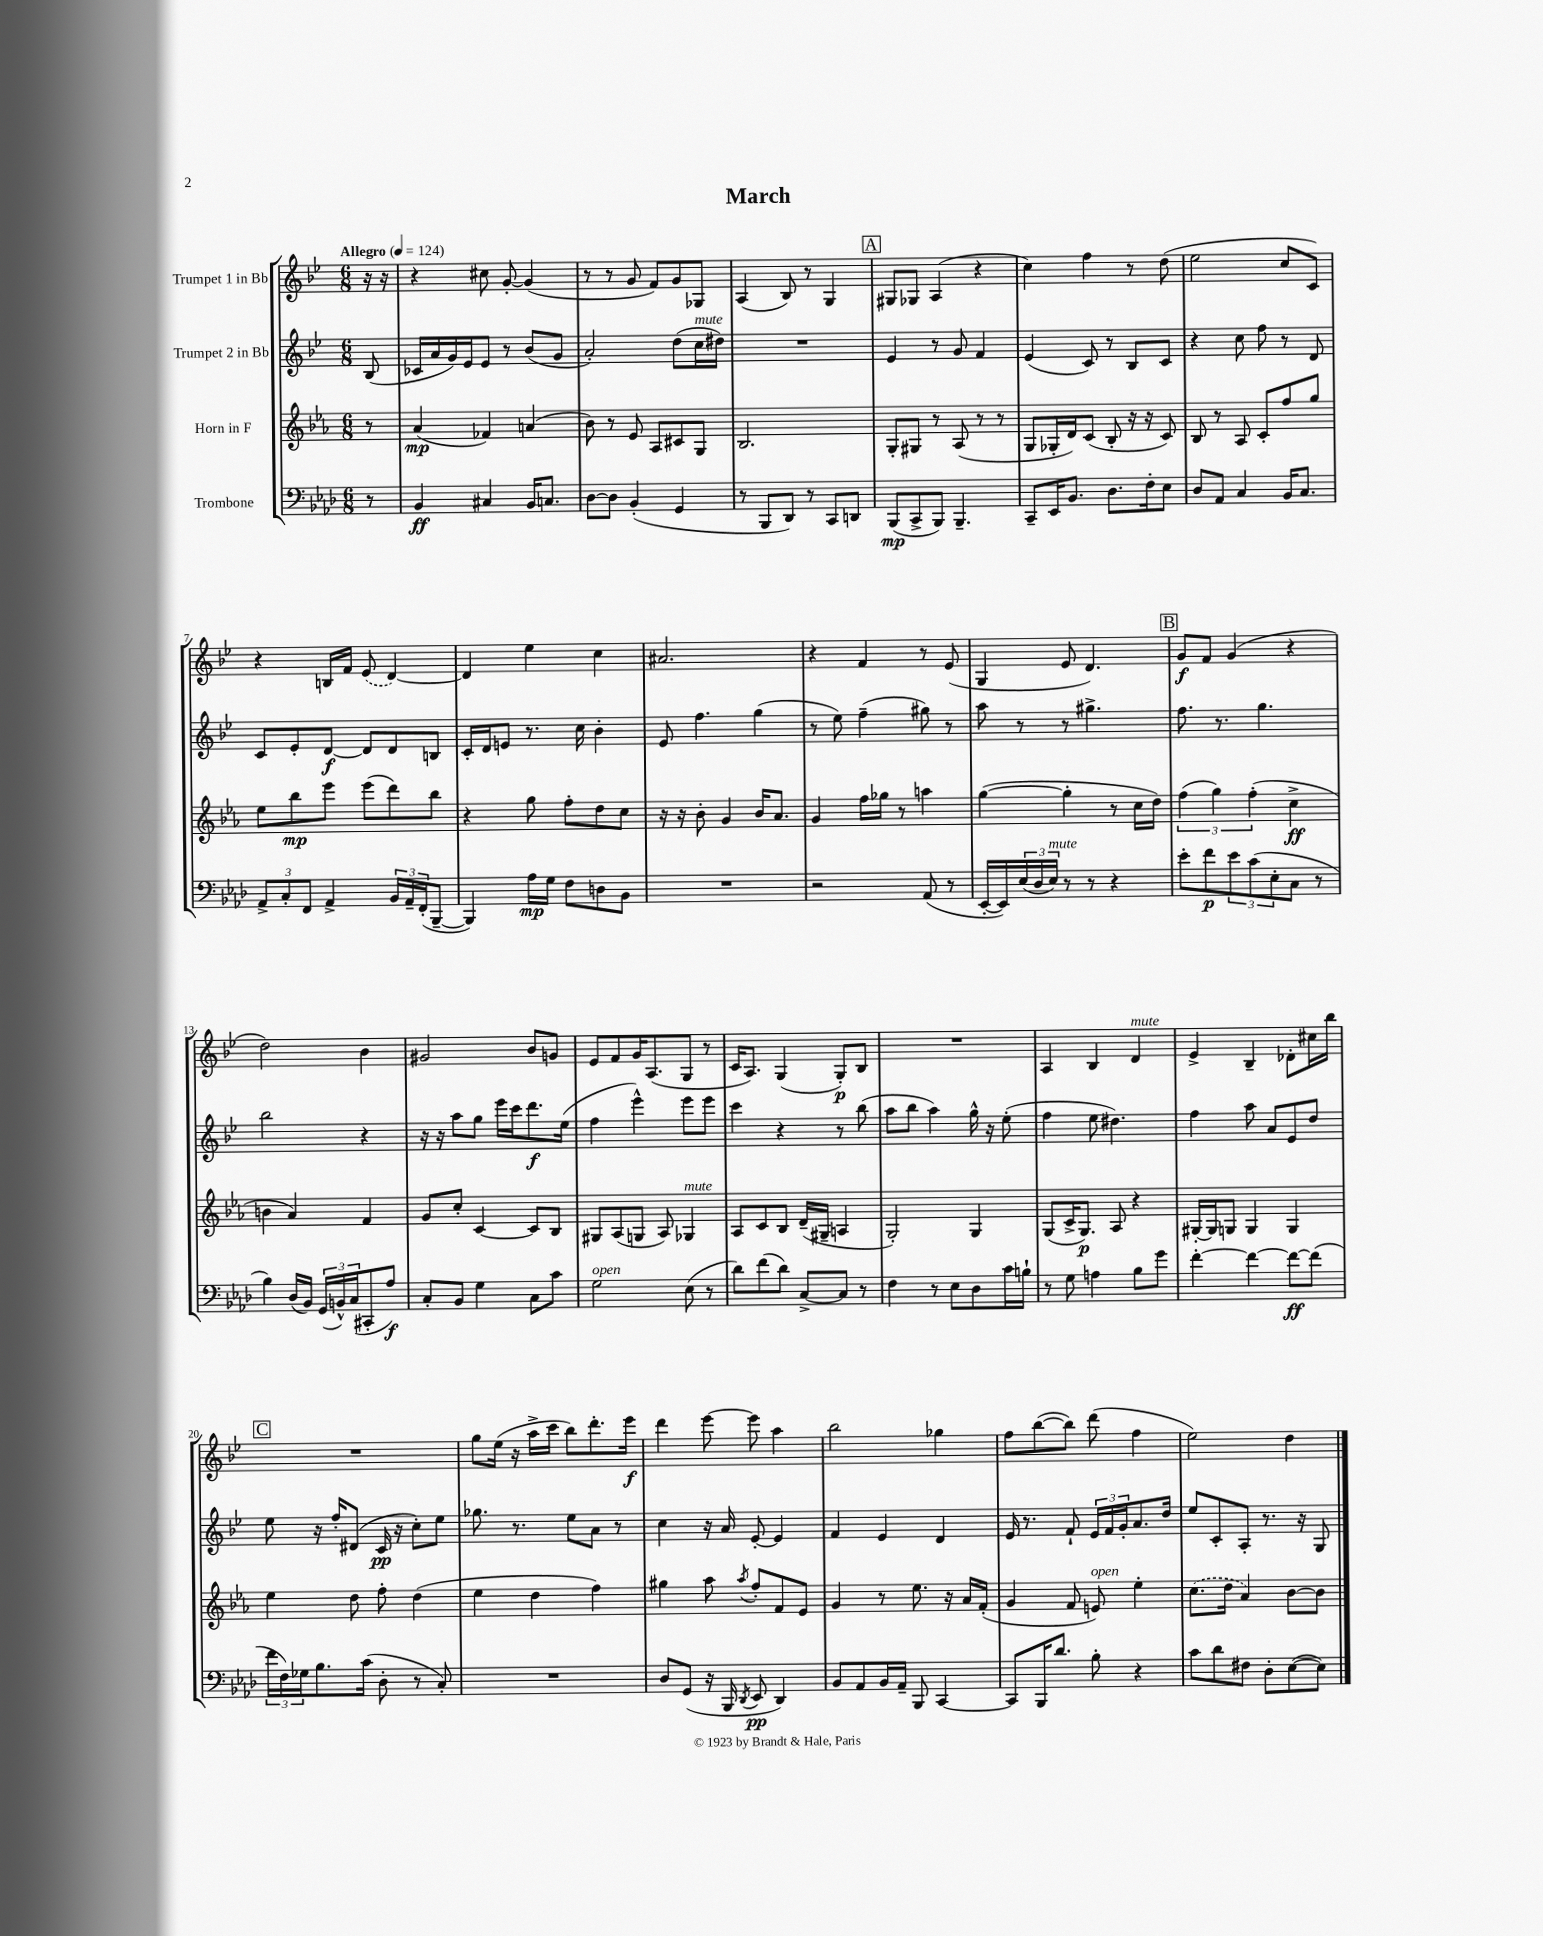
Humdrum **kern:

**kern	**kern	**kern	**kern
*staff4	*staff3	*staff2	*staff1
*clefF4	*clefG2	*clefG2	*clefG2
*k[b-e-a-d-]	*k[b-e-a-]	*k[b-e-]	*k[b-e-]
*M6/8	*M6/8	*M6/8	*M6/8
*MM124	*MM124	*MM124	*MM124
8r	8r	(8B-	16r
.	.	.	16r
=	=	=	=
4BB-	(4a-	16c-	4r
.	.	16a	.
.	.	16g)	.
.	.	16e-	.
4C#	4f-)	8e-	8cc#
.	.	8r	[8g'
16BB-	(4a	(8b-	(4g]
8.C	.	.	.
.	.	8g	.
=	=	=	=
[8D-	8b-)	2a')	8r
8D-]	8r	.	8r
(4BB-'	8e-	.	8g
.	8A-	.	8f)
4GG	8c#	(8dd	8g
.	8G	16cc	8G-
.	.	16dd#)	.
=	=	=	=
8r	2.B-	2.r	(4A
8BBB-	.	.	.
8DD-)	.	.	8B-)
8r	.	.	8r
8CC	.	.	4G
8DD	.	.	.
=	=	=	=
(8BBB-	8G'	4e-	8G#
8CC^	8G#	.	8G-
8BBB-)	8r	8r	(4A
4.BBB-~	(8A-	8g	.
.	8r	4f	4r
.	8r	.	.
=	=	=	=
8CC~	8G	(4e-	4cc)
16EE-	16G-'	.	.
8.BB-	16d)	.	.
.	(8c	8c)	4ff
8.D-	8B-'	8r	.
.	16r	8B-	8r
16F'	16r	.	.
8E-	8c)	8c	(8dd
=	=	=	=
8D-	8B-	4r	2ee-
8AA-	8r	.	.
4C	8A-	8cc	.
.	8c'	8ff	.
16BB-	8ff	8r	8cc
8.C	.	.	.
.	8gg	8d	8c)
=	=	=	=
12AA-^	8ee-	8c	4r
12C'	.	.	.
.	8bb-	8e-'	.
12FF	.	.	.
4AA-^	8eee-	[8d	16B
.	.	.	16f
.	(8eee-	8d]	(8e-
24BB-	8ddd)	8d	[4d)
24AA-~	.	.	.
(24FF'	.	.	.
[8BBB-~	8bb-	8B	.
=	=	=	=
4BBB-])	4r	16c'	4d]
.	.	16d	.
.	.	8e	.
16A-	8gg	8.r	4ee-
16G	.	.	.
8F	8ff'	.	.
.	.	16cc	.
8D	8dd	4b-'	4cc
8BB-	8cc	.	.
=	=	=	=
2.r	16r	8e-	2.a#
.	16r	.	.
.	8b-'	4.ff	.
.	4g	.	.
.	16b-	(4gg	.
.	8.a-	.	.
=	=	=	=
2r	4g	8r	4r
.	.	8ee-)	.
.	16ff	(4ff~	4f
.	16gg-	.	.
.	8r	.	.
(8AA-	4aa	8gg#)	8r
8r	.	8r	(8e-
=	=	=	=
[16EE-'	([4gg	8aa	4G
16EE-])	.	.	.
(24E-	.	8r	.
24D-	.	.	.
24E-)	.	.	.
8r	4gg']	8r	8e-
8r	.	4.gg#^	4.d)
4r	8r	.	.
.	16cc	.	.
.	16dd)	.	.
=	=	=	=
8e-'	(6ff	8.ff	8g
8f	.	.	8f
.	6gg)	.	.
.	.	8.r	.
12e-	.	.	(4g
(12c	(6ff'	.	.
.	.	4.gg	.
12E-'	.	.	.
8C	4cc^	.	4r
8r	.	.	.
=	=	=	=
4B-)	4b	2bb-	2dd)
(16D-	4a-)	.	.
16BB-)	.	.	.
(24GG	.	.	.
24BB^^)	.	.	.
(24C	.	.	.
8CC#'	4f	4r	4b-
8A-)	.	.	.
=	=	=	=
8C'	8g	16r	2g#
.	.	16r	.
8BB-	8cc'	8aa	.
4G	[4c	8gg	.
.	.	16eee-	.
.	.	16ccc	.
8C	8c]	8.ddd	8b-
8c	8B-	.	8g
.	.	(16ee-	.
=	=	=	=
2G	8G#	4ff	8e-
.	(8A-	.	8f
.	8G	4eee-^^)	16g
.	.	.	(8.A
.	8A-)	.	.
(8E-	4G-	8eee-	8G
8r	.	8eee-	8r
=	=	=	=
8d-)	8A-	4ccc	16c
.	.	.	8.A)
(8f	8c	.	.
8d-)	8B-	4r	(4G
[8C^	(16d~	.	.
.	16G#~	.	.
8C]	4A	8r	8G')
8r	.	(8bb-	8B-
=	=	=	=
4F	2G')	8aa	2.r
.	.	8bb-	.
8r	.	4aa)	.
8E-	.	.	.
8D-	4G	16gg^^	.
.	.	16r	.
16c	.	(8ee-'	.
16B`	.	.	.
=	=	=	=
8r	(8G	4ff	4A
8G	16c^	.	.
.	8.G)	.	.
4A	.	8ee-	4B-
.	8A-	4.dd#)	.
8B-	4r	.	4d
8g	.	.	.
=	=	=	=
[4f'	[16G#'	4ff	4e-^
.	16G#]	.	.
.	8G	.	.
4f_	4G	8aa	4B-~
.	.	8a	.
8f_	4G	8e-	8d-'
(8f]	.	8dd	16cc#
.	.	.	16bb-
=	=	=	=
24f	4ee-	8ee-	2.r
24F)	.	.	.
24G-	.	.	.
8.B-	.	16r	.
.	.	16ff'	.
.	8dd	(8d#	.
(16c	.	.	.
8D-'	8ff'	16c	.
.	.	16r	.
8r	(4dd	8cc')	.
8C')	.	8ee-	.
=	=	=	=
2.r	4ee-	8.gg-	8gg
.	.	.	(16ee-
.	.	8.r	16r
.	4dd	.	16aa^
.	.	.	16ccc
.	.	8ee-	8bb-)
.	4ff)	8a	8.ddd'
.	.	8r	.
.	.	.	16eee-
=	=	=	=
8D-	4gg#	4cc	4ddd
(8GG	.	.	.
16r	8aa-	16r	[8eee-
16BBB-	.	16a	.
8qDD-	8qaa-	.	.
8EE-	8ff'	[8e-'	8eee-]
4DD-)	8f	4e-]	4aa
.	8e-	.	.
=	=	=	=
8BB-	4g	4f	2bb-
8AA-	.	.	.
16BB-	8r	4e-	.
16AA-~	.	.	.
8BBB-	8.ee-	.	.
[4CC	.	4d	4gg-
.	16r	.	.
.	16a-	.	.
.	(16f'	.	.
=	=	=	=
8CC]	4g	16e-	8ff
.	.	8.r	.
16BBB-	.	.	([8bb-
8.d-	.	.	.
.	8f	8f`	8bb-])
8B-'	8e)	24e-	(8ddd
.	.	24f	.
.	.	24g'	.
4r	4ee-'	8.a	4ff
.	.	16dd	.
=	=	=	=
8c	(8.cc	8ee-	2ee-)
8d-	.	8c'	.
.	16dd	.	.
8F#	4a-)	8A'	.
8D-'	.	8.r	.
([8E-	[8b-	.	4dd
.	.	16r	.
8E-])	8b-]	8G	.
==	==	==	==
*-	*-	*-	*-
